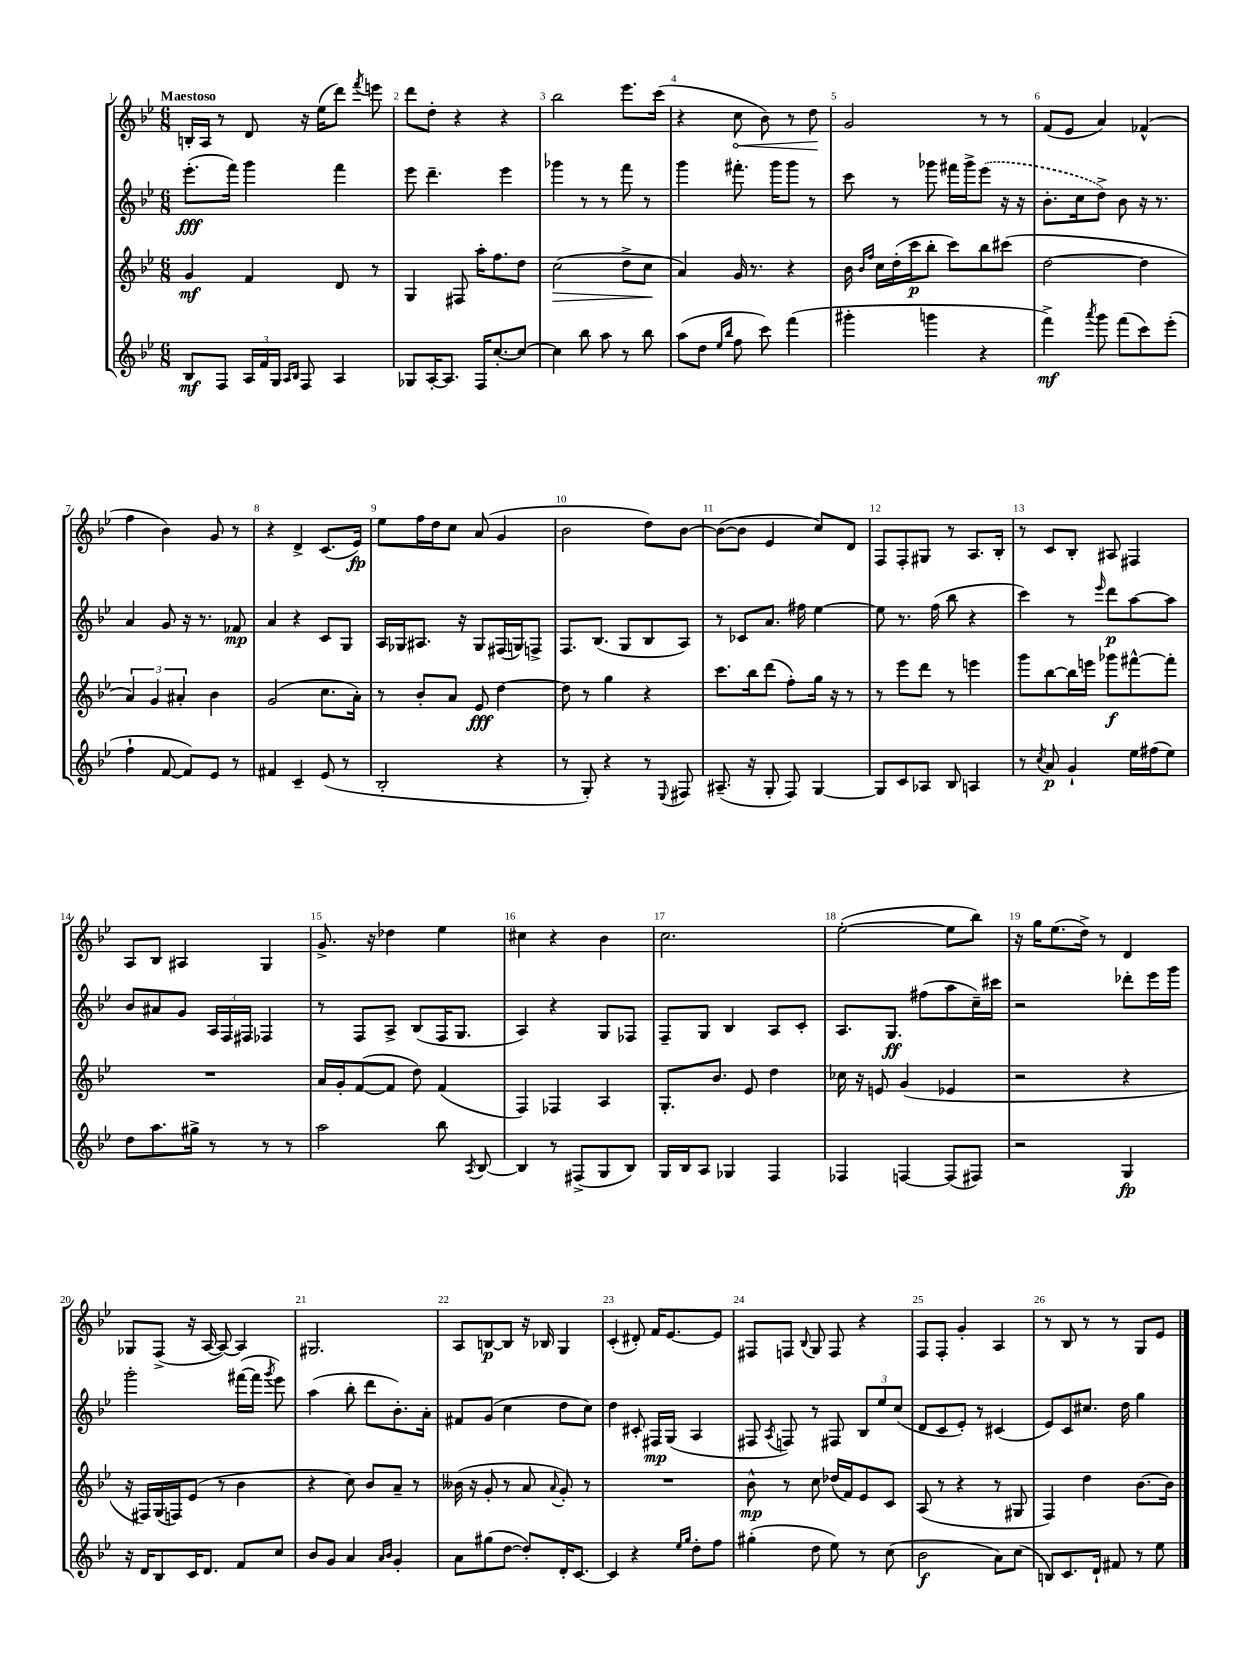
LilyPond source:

<<
\new StaffGroup <<
\new Staff = "s0" {
    \clef treble \key bes \major \numericTimeSignature \time 6/8 \tempo "Maestoso"
    \autoBeamOff b16[-. a16] r8 d'8 r16 ees''16[( d'''8]) \acciaccatura { f'''8 } e'''8 |
    d'''8[ d''8]-. r4 r4 |
    bes''2 ees'''8.[ c'''16]( |
    r4 \once \override Hairpin.circled-tip = ##t c''8\< bes'8) r8 d''8\! |
    g'2 r8 r8 |
    f'8[( ees'8] a'4) fes'4-^( |
    f''4 bes'4) g'8 r8 |
    r4 d'4-> c'8.[( ees'16]\fp) |
    ees''8[ f''16 d''16 c''8] a'8( g'4 |
    bes'2 d''8[) bes'8]~ |
    bes'8[~( bes'8] ees'4 c''8[) d'8] |
    f8[ f8-. gis8] r8 a8.[ bes16]-. |
    r8 c'8[ bes8]-. ais8 fis4 |
    a8[ bes8] ais4 g4 |
    g'8.-> r16 des''4 ees''4 |
    cis''4 r4 bes'4 |
    c''2. |
    ees''2~-.( ees''8[ bes''8]) |
    r16 g''16[ ees''8.( d''16]->) r8 d'4 |
    ges8[ f8]->( r16 a16~ a8~) a4 |
    gis2. |
    a8[ b8~\p b8] r16 bes16 g4 |
    c'4-.( dis'8-.) f'16[ ees'8.~ ees'8] |
    fis8[ f8] \appoggiatura { bes8 } g8 f8 r4 |
    f8[ f8]-. g'4-. a4 |
    r8 bes8 r8 r8 g8[ ees'8] \bar "|." |
}
\new Staff = "s1" {
    \clef treble \key bes \major \numericTimeSignature \time 6/8
    \autoBeamOff ees'''8.[-.\fff( f'''16]) g'''4 f'''4 |
    ees'''8 d'''4.-- ees'''4 |
    ges'''4 r8 r8 f'''8 r8 |
    g'''4 fis'''8.-. g'''16[ g'''8] r8 |
    c'''8 r8 ges'''8 fis'''16[ ges'''16-> \once \slurDashed ees'''8]( r16 r16 |
    bes'8.[-. c''16 d''8]->) bes'8 r16 r8. |
    a'4 g'8 r16 r8. fes'8\mp |
    a'4 r4 c'8[ g8] |
    a16[ ges16 ais8.] r16 ges8[ fis16( g16) f8]-> |
    f8.[ bes8.]( g8[ bes8 a8]) |
    r8 ces'8[ a'8.] fis''16 ees''4~ |
    ees''8 r8. f''16( bes''8 r4 |
    c'''4) r8 \grace { ees'''16 } d'''8[\p a''8~ a''8] |
    bes'8[ ais'8 g'8] \tuplet 3/2 { a16[ f16 fis16] } fes4 |
    r8 f8[ a8]-> bes8[( f16 g8.] |
    a4) r4 g8[ fes8] |
    f8[-- g8] bes4 a8[ c'8]-. |
    a8.[ g8.]\ff fis''8[( a''8 c''16--) cis'''16] |
    r2 des'''8[-. ees'''16 g'''16] |
    g'''2-. fis'''16[~( fis'''16] \acciaccatura { g'''8 } ees'''8) |
    a''4( bes''8-. d'''8[ bes'8.-.) a'16]-. |
    fis'8[ g'8]( c''4 d''8[ c''8]) |
    d''4 cis'8-. fis16[\mp g16]( a4 |
    fis8 \acciaccatura { a8 } f8) r8 fis8 \tuplet 3/2 { bes8[ ees''8 c''8]( } |
    d'8[ c'8 ees'8]-.) r8 cis'4( |
    ees'8[) c'8 cis''8.] d''16 g''4 \bar "|." |
}
\new Staff = "s2" {
    \clef treble \key bes \major \numericTimeSignature \time 6/8
    \autoBeamOff g'4\mf f'4 d'8 r8 |
    g4 fis8 a''16[-. f''8. d''8] |
    c''2\>( d''8[-> c''8]\! |
    a'4) g'16 r8. r4 |
    bes'16 \grace { bes'16[ f''16] } c''16[ d''16-.( c'''16\p bes''8]-. c'''8[) bes''8 cis'''8]( |
    d''2~ d''4 |
    \tuplet 3/2 { a'4) g'4 ais'4-. } bes'4 |
    g'2( c''8.[ a'16]-.) |
    r8 bes'8[-. a'8] ees'8\fff d''4~ |
    d''8 r8 g''4 r4 |
    c'''8.[ bes''16 d'''8]( f''8[-.) g''16] r16 r8 |
    r8 ees'''8[ d'''8] r8 e'''4 |
    g'''8[ bes''8~ bes''16 e'''16] ges'''8[\f fis'''8~-^ fis'''8]-. |
    R2. |
    a'16[ g'16-. f'8~( f'8] d''8) f'4( |
    f4) fes4 a4 |
    g8.[-. bes'8.] ees'8 d''4 |
    ces''16 r16 e'8 g'4( ees'4 |
    r2 r4 |
    r16 fis16[) g16( f16) ees'8]( r8 bes'4 |
    r4 c''8) bes'8[ a'8]-- r8 |
    beses'16( r16 g'8-. r8 a'8 \appoggiatura { a'8 } g'8-.) r8 |
    R2. |
    bes'8-^\mp r8 c''8 des''16[( f'16) ees'8 c'8] |
    a8( r8 r4 r8 gis8 |
    f4) d''4 bes'8.[~ bes'16] \bar "|." |
}
\new Staff = "s3" {
    \clef treble \key bes \major \numericTimeSignature \time 6/8
    \autoBeamOff bes8[\mf f8] \tuplet 3/2 { a16[ f'16 g16] } \grace { a16[ bes16] } f8 a4 |
    ges8[ a16~-. a8.] f16[ c''8.~-. c''8]~ |
    c''4 bes''8 a''8 r8 bes''8 |
    a''8[( d''8] \grace { ees''16[ bes''16] } f''8 c'''8) f'''4( |
    gis'''4-. g'''4 r4 |
    f'''4->\mf) \acciaccatura { a'''8 } g'''8 f'''8[( c'''8) ees'''8]-.( |
    f''4-! f'8~ f'8[) ees'8] r8 |
    fis'4 c'4-- ees'8( r8 |
    bes2-. r4 |
    r8 g8-.) r4 r8 \appoggiatura { ees8 } fis8 |
    ais8.--( r16 g8-. f8) g4~ |
    g8[ c'8 aes8] bes8 a4 |
    r8 \acciaccatura { c''8 } a'8\p g'4-! ees''16[ fis''16( ees''8]) |
    d''8[ a''8. gis''16]-> r8 r8 r8 |
    a''2 bes''8 \acciaccatura { a8 } bes8~ |
    bes4 r8 fis8[->( g8 bes8]) |
    g16[ bes16 a8] ges4 f4 |
    fes4 f4~ f8[( fis8]) |
    r2 g4\fp |
    r16 d'16[ bes8 c'16 d'8.] f'8[ c''8] |
    bes'8[ g'8] a'4 \grace { a'16[ bes'16] } g'4-. |
    a'8[ gis''8( d''8]~ d''8[-.) d'16-. c'8.]~ |
    c'4 r4 \grace { ees''16[ g''16] } d''8[-. f''8] |
    gis''4-.( d''8 ees''8) r8 c''8( |
    bes'2\f a'8[) c''8]( |
    b8[) c'8. d'16]-! fis'8 r8 ees''8 \bar "|." |
}
>>
>>
\layout { \context { \Score \override BarNumber.break-visibility = ##(#f #t #t) barNumberVisibility = #all-bar-numbers-visible } }
